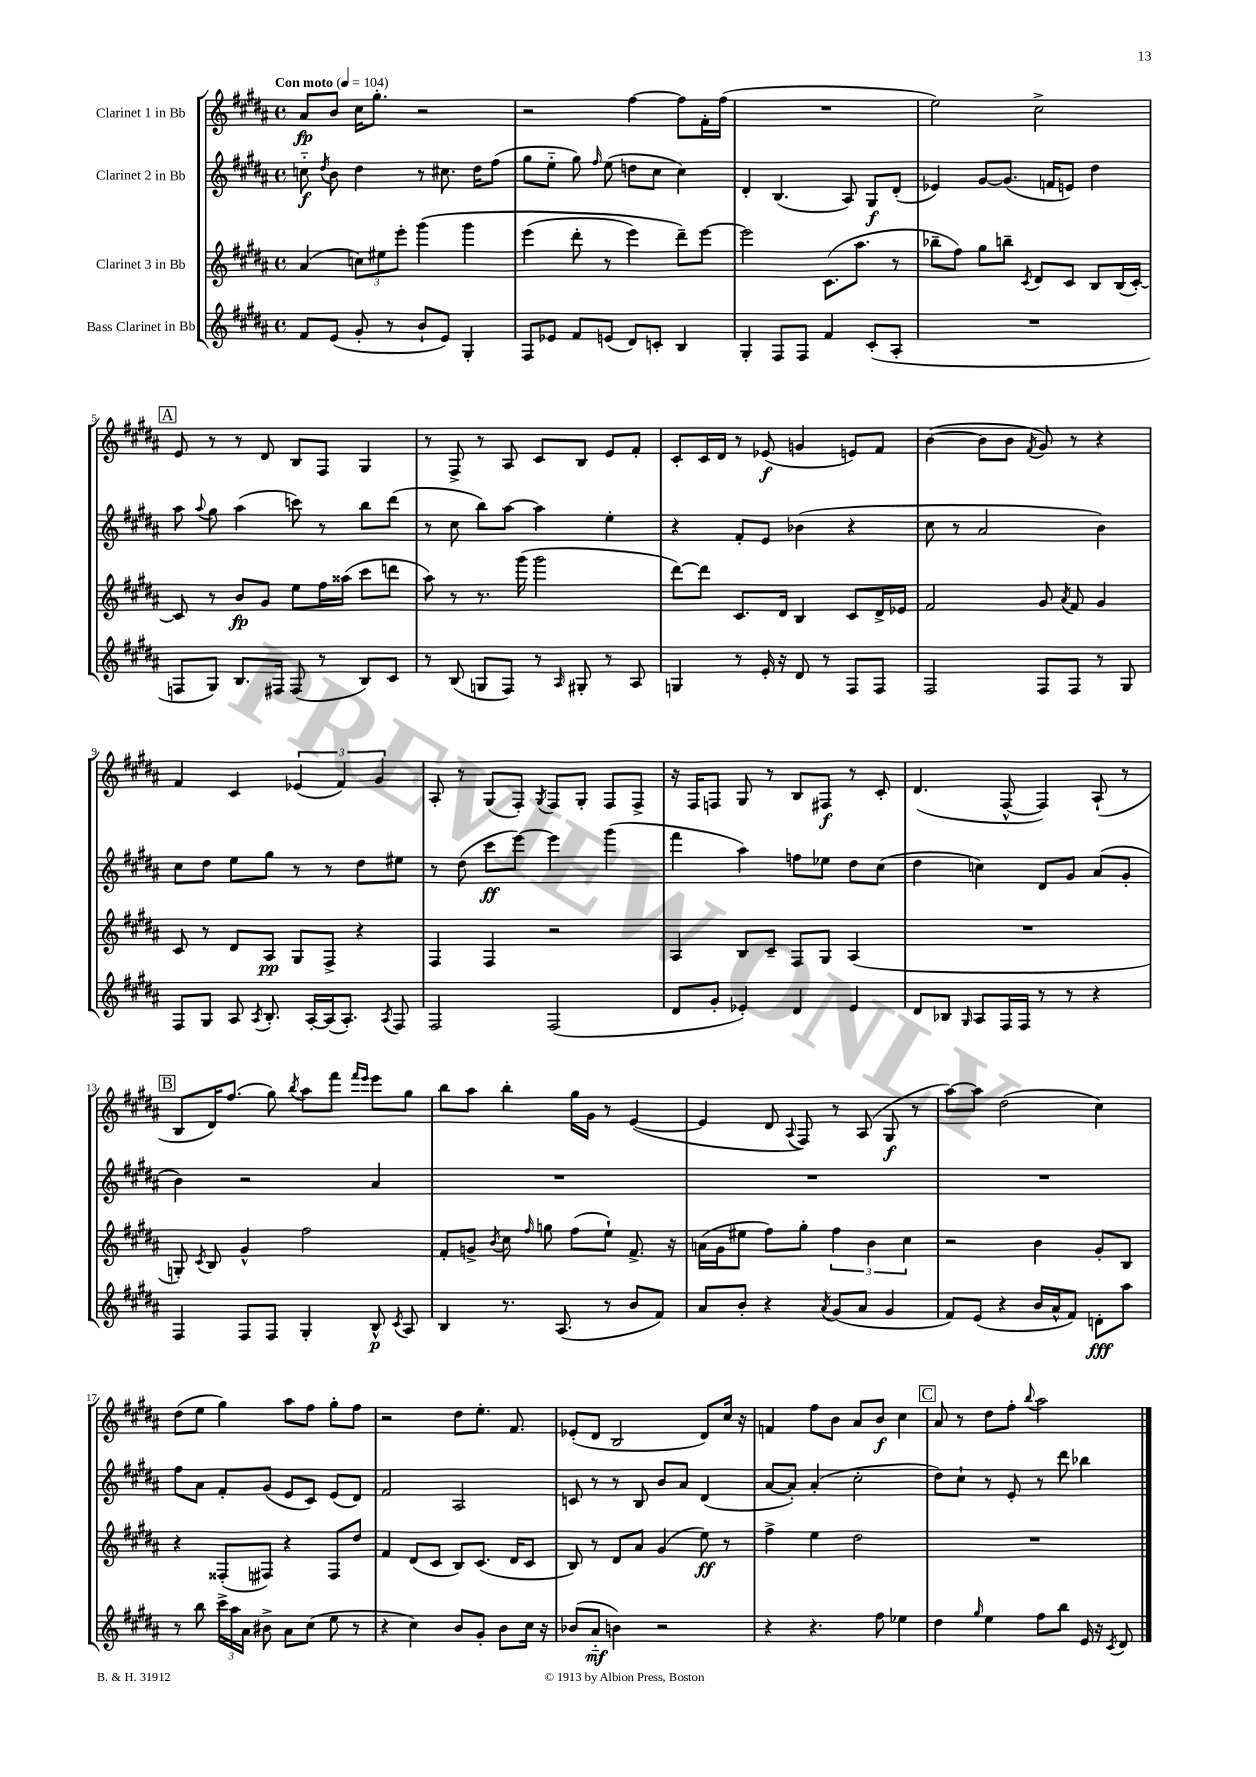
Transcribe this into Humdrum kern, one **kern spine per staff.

**kern	**dynam	**kern	**dynam	**kern	**dynam	**kern	**dynam
*part4	*part4	*part3	*part3	*part2	*part2	*part1	*part1
*staff4	*staff4	*staff3	*staff3	*staff2	*staff2	*staff1	*staff1
*I"Bass Clarinet in Bb	*	*I"Clarinet 3 in Bb	*	*I"Clarinet 2 in Bb	*	*I"Clarinet 1 in Bb	*
*clefG2	*	*clefG2	*	*clefG2	*	*clefG2	*
*k[f#c#g#d#a#]	*	*k[f#c#g#d#a#]	*	*k[f#c#g#d#a#]	*	*k[f#c#g#d#a#]	*
*M4/4	*	*M4/4	*	*M4/4	*	*M4/4	*
*met(c)	*	*met(c)	*	*met(c)	*	*met(c)	*
*MM104	*	*MM104	*	*MM104	*	*MM104	*
=1	=1	=1	=1	=1	=1	=1	=1
!	!	!	!	!	!	!LO:TX:a:B:t=Con moto	!
8f#/L	.	(4a#/	.	8ccn\	f	8a#/L	fp
.	.	.	.	8qdd#/	.	.	.
(8e/J	.	.	.	8b\	.	8b/J	.
8g#'/	.	12ccn\L)	.	4dd#\	.	16cc#\KL	.
.	.	.	.	.	.	8.gg#'\J	.
.	.	12ee#X\	.	.	.	.	.
8r	.	.	.	.	.	.	.
.	.	12eee'\J	.	.	.	.	.
8b`/L	.	(4ggg#\	.	8r	.	2r	.
8e/J)	.	.	.	8.cc#X\	.	.	.
4G#'/	.	4ggg#\	.	.	.	.	.
.	.	.	.	16dd#\KL	.	.	.
.	.	.	.	(8ff#\J	.	.	.
=2	=2	=2	=2	=2	=2	=2	=2
8F#/L	.	(4eee\	.	8gg#\L	.	2r	.
8e-X/J	.	.	.	8ee\J	.	.	.
8f#/L	.	8ddd#'\	.	8gg#\)	.	.	.
.	.	.	.	16qqff#/	.	.	.
(8en/J	.	8r	.	(8ee\	.	.	.
8d#/L)	.	4eee\)	.	8ddn\L	.	[4ff#\	.
8cn'/J	.	.	.	8cc#\J	.	.	.
4B/	.	8ddd#~\L)	.	4cc#\)	.	8ff#\L]	.
.	.	[8eee\J	.	.	.	16f#'\L	.
.	.	.	.	.	.	(16ff#\JJ	.
=3	=3	=3	=3	=3	=3	=3	=3
4G#'/	.	2eee\]	.	4d#'/	.	1r	.
8F#/L	.	.	.	(4.B/	.	.	.
8F#/J	.	.	.	.	.	.	.
4f#/	.	(8.c#\L	.	.	.	.	.
.	.	.	.	8A#/)	.	.	.
.	.	8.aa#\J	.	.	.	.	.
(8c#'/L	.	.	.	8G#/L	f	.	.
8A#'/J	.	8r	.	(8d#'/J	.	.	.
=4	=4	=4	=4	=4	=4	=4	=4
1r	.	8bb-X~\L	.	4e-X/)	.	2ee\)	.
.	.	8ff#\J)	.	.	.	.	.
.	.	8gg#\L	.	[8g#/L	.	.	.
.	.	8bbn~\J	.	(8.g#/J]	.	.	.
.	.	8qc#/	.	.	.	.	.
.	.	8d#/L	.	.	.	2cc#^\	.
.	.	.	.	16fn/KL	.	.	.
.	.	8c#/J	.	8en/J)	.	.	.
.	.	8B/L	.	4dd#\	.	.	.
.	.	(16B/L	.	.	.	.	.
.	.	[16c#'/JJ)	.	.	.	.	.
!!LO:LB:g=z
!!LO:REH:place=s1:t=A
=5	=5	=5	=5	=5	=5	=5	=5
8Fn/L	.	8c#/]	.	8aa#\	.	8e/	.
.	.	.	.	8qqaa#/	.	.	.
8G#/J)	.	8r	.	8gg#\	.	8r	.
8.B/L	.	8b/L	fp	(4aa#\	.	8r	.
.	.	8g#/J	.	.	.	8d#/	.
16F#X/Jk	.	.	.	.	.	.	.
(8F#/	.	8ee\L	.	8cccn\)	.	8B/L	.
8r	.	16ff#\L	.	8r	.	8F#/J	.
.	.	(16aa##X\JJ	.	.	.	.	.
8B/L)	.	8ccc#\L	.	8bb\L	.	4G#/	.
8c#/J	.	8dddn\J	.	(8ddd#\J	.	.	.
=6	=6	=6	=6	=6	=6	=6	=6
8r	.	8aa#\)	.	8r	.	8r	.
(8B/	.	8r	.	8cc#\	.	8F#^/	.
8Gn/L	.	8.r	.	8bb\L)	.	8r	.
8F#/J)	.	.	.	[8aa#\J	.	8A#/	.
.	.	(16ggg#\	.	.	.	.	.
8r	.	2ggg#\	.	4aa#\]	.	8c#/L	.
16qqA#/	.	.	.	.	.	.	.
8G#X'/	.	.	.	.	.	8B/J	.
8r	.	.	.	4ee'\	.	8e/L	.
8A#/	.	.	.	.	.	8f#'/J	.
=7	=7	=7	=7	=7	=7	=7	=7
4Gn/	.	[8ddd#\L)	.	4r	.	8c#'/L	.
.	.	8ddd#\J]	.	.	.	16c#/L	.
.	.	.	.	.	.	16d#/JJ	.
8r	.	8.c#/L	.	8f#'/L	.	8r	.
16e'/	.	.	.	8e/J	.	(8e-X/	f
16r	.	16d#/Jk	.	.	.	.	.
8d#/	.	4B/	.	(4b-X\	.	4gn/	.
8r	.	.	.	.	.	.	.
8F#/L	.	8c#/L	.	4r	.	8en/L)	.
8F#/J	.	16d#^/L	.	.	.	8f#/J	.
.	.	16e-X/JJ	.	.	.	.	.
=8	=8	=8	=8	=8	=8	=8	=8
2F#/	.	2f#/	.	8cc#\	.	([4b\	.
.	.	.	.	8r	.	.	.
.	.	.	.	2a#/	.	8b\L]	.
.	.	.	.	.	.	8b\J	.
.	.	.	.	.	.	8qf#/	.
8F#/L	.	8g#/	.	.	.	8g#/)	.
.	.	8qa#/	.	.	.	.	.
8F#/J	.	8f#/	.	.	.	8r	.
8r	.	4g#/	.	4b\)	.	4r	.
8G#/	.	.	.	.	.	.	.
!!LO:LB:g=z
=9	=9	=9	=9	=9	=9	=9	=9
8F#/L	.	8c#/	.	8cc#\L	.	4f#/	.
8G#/J	.	8r	.	8dd#\J	.	.	.
8A#/	.	8d#/L	.	8ee\L	.	4c#/	.
8qA#/	.	.	.	.	.	.	.
8.B'/	.	8A#/J	pp	8gg#\J	.	.	.
.	.	8G#/L	.	8r	.	(6e-X/	.
[16A#'/LL	.	.	.	.	.	.	.
(16A#/J]	.	8F#^/J	.	8r	.	.	.
.	.	.	.	.	.	6f#/)	.
8.A#'/J)	.	.	.	.	.	.	.
.	.	4r	.	8dd#\L	.	.	.
.	.	.	.	.	.	6g#/	.
8qA#/	.	.	.	.	.	.	.
8F#/	.	.	.	8ee#X\J	.	.	.
=10	=10	=10	=10	=10	=10	=10	=10
2F#/	.	4F#/	.	8r	.	8A#'/	.
.	.	.	.	(8dd#\	.	8r	.
.	.	4F#/	.	8ccc#\L	ff	(8G#/L	.
.	.	.	.	[8eee\J)	.	8F#'/J)	.
.	.	.	.	.	.	8qG#/	.
(2F#/	.	2r	.	4eee\]	.	8F#/L	.
.	.	.	.	.	.	8G#'/J	.
.	.	.	.	(4ggg#\	.	8F#/L	.
.	.	.	.	.	.	8F#^/J	.
=11	=11	=11	=11	=11	=11	=11	=11
8d#/L	.	4A#/	.	4fff#\	.	16r	.
.	.	.	.	.	.	16F#/KL	.
8g#'/J	.	.	.	.	.	8Fn/J	.
4e-X'/)	.	8B/L	.	4aa#\)	.	8G#/	.
.	.	8c#~/J	.	.	.	8r	.
4d#/	.	8F#/L	.	8ffn\L	.	8B/L	.
.	.	8G#/J	.	8ee-X\J	.	8F#X/J	f
4e-/	.	(4A#/	.	8dd#\L	.	8r	.
.	.	.	.	(8cc#\J	.	8c#'/	.
=12	=12	=12	=12	=12	=12	=12	=12
8d#/L	.	1r	.	4dd#\	.	(4.d#/	.
8B-X/J	.	.	.	.	.	.	.
16qqG#/	.	.	.	.	.	.	.
8A#/L	.	.	.	4ccn\)	.	.	.
16F#/L	.	.	.	.	.	[8F#^^/	.
16F#/JJ	.	.	.	.	.	.	.
8r	.	.	.	8d#/L	.	4F#/])	.
8r	.	.	.	8g#/J	.	.	.
4r	.	.	.	(8a#/L	.	(8A#`/	.
.	.	.	.	8g#'/J	.	8r	.
!!LO:LB:g=z
!!LO:REH:place=s1:t=B
=13	=13	=13	=13	=13	=13	=13	=13
4F#/	.	8Gn'/)	.	4b\)	.	8B/L	.
.	.	8qc#/	.	.	.	.	.
.	.	8B/	.	.	.	16d#/K)	.
.	.	.	.	.	.	(8.ff#/J	.
8F#/L	.	4g#^^/	.	2r	.	.	.
8F#/J	.	.	.	.	.	8gg#\)	.
.	.	.	.	.	.	8qbb/	.
4G#'/	.	2ff#\	.	.	.	8aa#\L	.
.	.	.	.	.	.	8fff#\J	.
.	.	.	.	.	.	16qqfff#/LL	.
.	.	.	.	.	.	16qqeee/JJ	.
8B^^/	p	.	.	4a#/	.	8eee\L	.
8qc#/	.	.	.	.	.	.	.
8A#/	.	.	.	.	.	8gg#\J	.
=14	=14	=14	=14	=14	=14	=14	=14
4B/	.	8f#'/L	.	1r	.	8bb\L	.
.	.	8gn^/J	.	.	.	8aa#\J	.
.	.	8qb/	.	.	.	.	.
8.r	.	8cc#\	.	.	.	4bb'\	.
.	.	16qqff#/	.	.	.	.	.
.	.	8ggn\	.	.	.	.	.
(8.A#/	.	.	.	.	.	.	.
.	.	(8ff#\L	.	.	.	16gg#\LL	.
.	.	.	.	.	.	16g#\JJ	.
8r	.	8ee`\J)	.	.	.	8r	.
8b/L	.	8.f#^/	.	.	.	([4e/	.
8f#/J)	.	.	.	.	.	.	.
.	.	16r	.	.	.	.	.
=15	=15	=15	=15	=15	=15	=15	=15
8a#/L	.	(16an\LL	.	1r	.	4e/]	.
.	.	16g#\J	.	.	.	.	.
8b'/J	.	8ee#X\J	.	.	.	.	.
4r	.	8ff#\L)	.	.	.	8d#/	.
.	.	.	.	.	.	8qqA#/	.
.	.	8gg#'\J	.	.	.	8F#/)	.
8qa#/	.	.	.	.	.	.	.
(8g#/L	.	6ff#\	.	.	.	8r	.
8a#/J	.	.	.	.	.	(8A#/	.
.	.	6b\	.	.	.	.	.
4g#/	.	.	.	.	.	8G#/	f
.	.	6cc#\	.	.	.	.	.
.	.	.	.	.	.	8r	.
=16	=16	=16	=16	=16	=16	=16	=16
8f#/L)	.	2r	.	1r	.	[8aa#\L)	.
(8e/J	.	.	.	.	.	8aa#\J]	.
4r	.	.	.	.	.	(2dd#\	.
16b/LL	.	4b\	.	.	.	.	.
16a#^^/J	.	.	.	.	.	.	.
8f#/J)	.	.	.	.	.	.	.
8dn'\L	fff	8g#'/L	.	.	.	4cc#\)	.
8aa#\J	.	8B/J	.	.	.	.	.
!!LO:LB:g=z
=17	=17	=17	=17	=17	=17	=17	=17
8r	.	4r	.	8ff#\L	.	(8dd#\L	.
8bb\	.	.	.	8a#\J	.	8ee\J	.
24ccc#^\LL	.	(8F##X'/L	.	8f#'/L	.	4gg#\)	.
24aa#\	.	.	.	.	.	.	.
24a#\JJ	.	.	.	.	.	.	.
8b#X^\	.	8F#X/J)	.	(8g#/J	.	.	.
8a#\L	.	4r	.	8e/L	.	8aa#\L	.
(8cc#\J	.	.	.	8c#/J)	.	8ff#\J	.
8ee\	.	8F#/L	.	(8e/L	.	8gg#'\L	.
8r	.	8dd#/J	.	8d#/J)	.	8ff#\J	.
=18	=18	=18	=18	=18	=18	=18	=18
4r	.	4f#/	.	2f#/	.	2r	.
4cc#\)	.	(8d#/L	.	.	.	.	.
.	.	8c#/J	.	.	.	.	.
8b/L	.	8B/L)	.	2A#/	.	8dd#\L	.
8g#'/J	.	(8.c#/J	.	.	.	8.ee'\J	.
8b\L	.	.	.	.	.	.	.
.	.	16d#/KL	.	.	.	8.f#/	.
16cc#\Jk	.	8c#/J	.	.	.	.	.
16r	.	.	.	.	.	.	.
=19	=19	=19	=19	=19	=19	=19	=19
(8b-X/L	.	8B/)	.	8cn/	.	(8e-X'/L	.
8a#/J	mf	8r	.	8r	.	8d#/J	.
4bn\)	.	8d#/L	.	8r	.	2B/	.
.	.	8a#/J	.	8B/	.	.	.
2r	.	(4g#/	.	8b/L	.	.	.
.	.	.	.	8a#/J	.	.	.
.	.	8ee\)	ff	(4d#/	.	8d#/L)	.
.	.	8r	.	.	.	16cc#/Jk	.
.	.	.	.	.	.	16r	.
=20	=20	=20	=20	=20	=20	=20	=20
4r	.	4ff#^\	.	[8a#/L	.	4fn/	.
.	.	.	.	8a#'/J])	.	.	.
4.r	.	4ee\	.	(4a#'/	.	8ff#\L	.
.	.	.	.	.	.	8b\J	.
.	.	2dd#\	.	2cc#'\	.	8a#/L	.
8ff#\	.	.	.	.	.	8b/J	f
4ee-X\	.	.	.	.	.	4cc#\	.
!!LO:REH:place=s1:t=C
=21	=21	=21	=21	=21	=21	=21	=21
4dd#\	.	1r	.	8dd#\L)	.	8a#/	.
.	.	.	.	8cc#`\J	.	8r	.
16qqgg#/	.	.	.	.	.	.	.
4ee\	.	.	.	8r	.	8dd#\L	.
.	.	.	.	8e'/	.	8ff#'\J	.
.	.	.	.	.	.	8qqbb/	.
8ff#\L	.	.	.	8r	.	2aa#\	.
8bb\J	.	.	.	8ddd#\	.	.	.
16e/	.	.	.	4bb-X\	.	.	.
16r	.	.	.	.	.	.	.
8qc#/	.	.	.	.	.	.	.
8d#/	.	.	.	.	.	.	.
==	==	==	==	==	==	==	==
*-	*-	*-	*-	*-	*-	*-	*-
